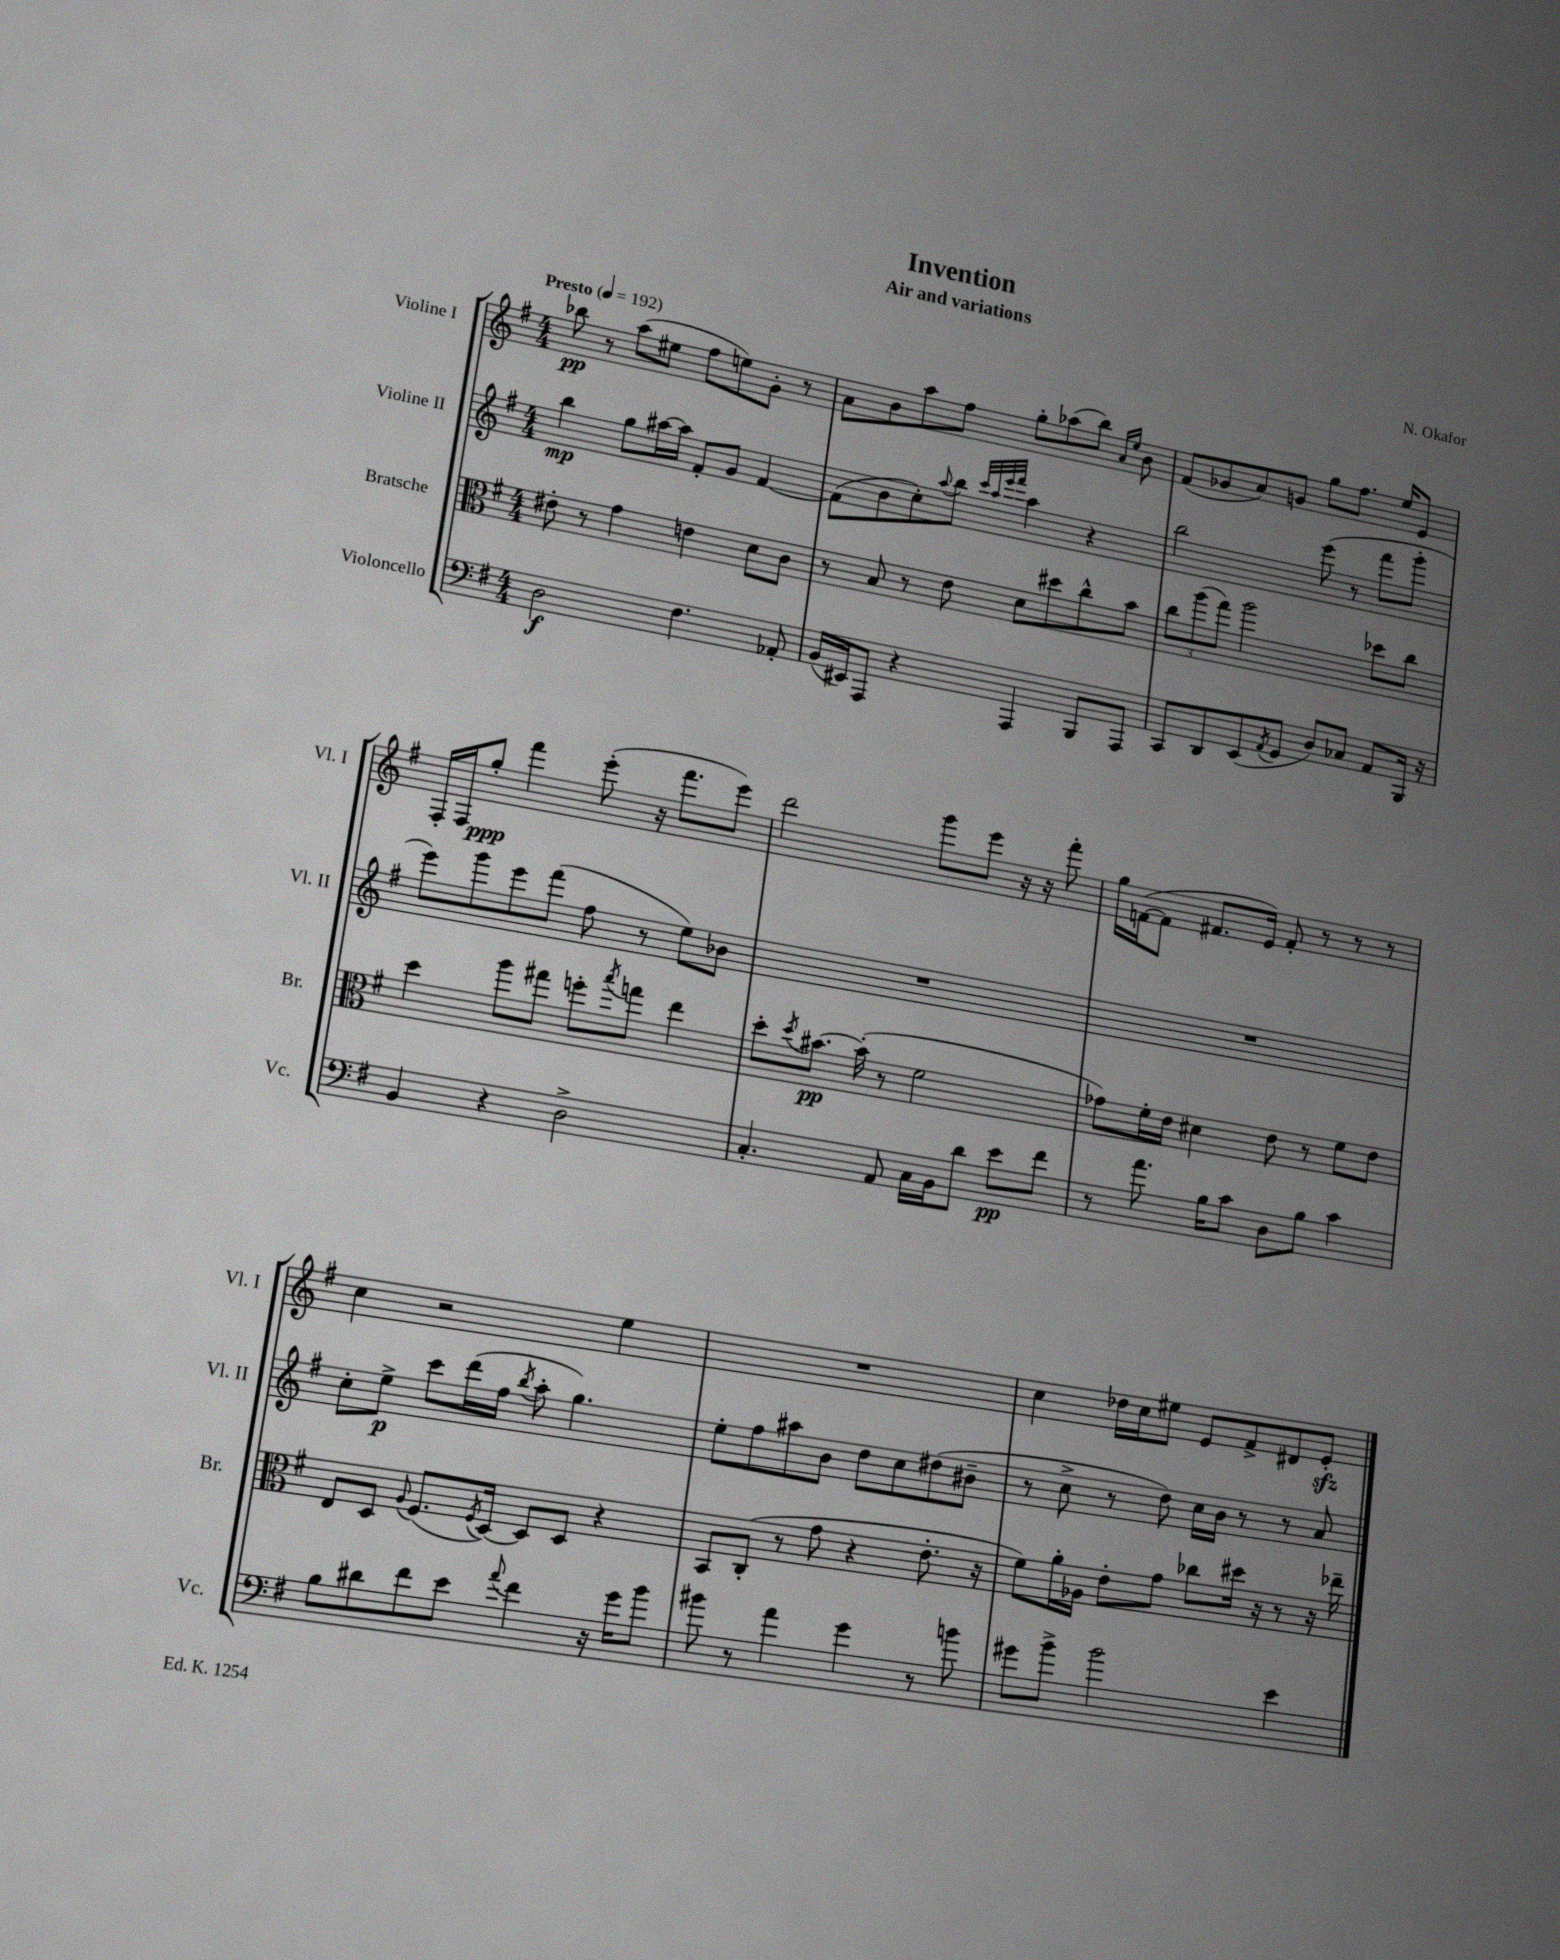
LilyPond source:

\header { title = "Invention" composer = "N. Okafor" subtitle = "Air and variations" }
<<
\new StaffGroup <<
\new Staff = "s0" \with { instrumentName = "Violine I" shortInstrumentName = "Vl. I" } {
    \clef treble \key g \major \numericTimeSignature \time 4/4 \tempo "Presto" 4 = 192
    bes''8\pp r8 a''8( eis''8 fis''8 e''8) g'8-. r8 |
    a'8 b'8 a''8 fis''8 g''8-. aes''8( b''8) \grace { a'16 e''16 } b'8 |
    fis'8( ges'8 a'8) g'8 g''8 fis''8. e''16 e'8 |
    fis16-. fis16 g''8-.\ppp fis'''4 e'''8-.( r16 fis'''8. e'''8) |
    d'''2 g'''8 e'''8 r16 r16 fis'''8-. |
    g''16 f'16~( f'8 fis'8. e'16) fis'8-. r8 r8 r8 |
    c''4 r2 e''4 |
    R1 |
    c''4 des''16 c''16 eis''8 e'8 fis'8-> dis'8 e'8-.\sfz \bar "|." |
}
\new Staff = "s1" \with { instrumentName = "Violine II" shortInstrumentName = "Vl. II" } {
    \clef treble \key g \major \numericTimeSignature \time 4/4
    b''4\mp g''8 ais''16~ ais''16 fis'8-. g'8 fis'4~ |
    fis'8( b'8 c''8-.) \appoggiatura { a''8 } b''8 \grace { c'''32 a''32 e'''32 fis'''32 } a''4 r4 |
    b''2 e'''8( r8 fis'''8 g'''8-. |
    e'''8) g'''8 e'''8 fis'''8( fis''8 r8 e''8) bes'8 |
    R1 |
    R1 |
    c''8-. e''8->\p c'''8 d'''16( fis''16 \acciaccatura { b''8 } a''8-. g''4.) |
    e''8-. fis''8 ais''8 b'8 d''8 c''8 dis''8( bis'8-- |
    r8 c''8-> r8 d''8) c''16 b'16 r8 r8 a'8 \bar "|." |
}
\new Staff = "s2" \with { instrumentName = "Bratsche" shortInstrumentName = "Br." } {
    \clef alto \key g \major \numericTimeSignature \time 4/4
    eis'8-. r8 g'4 e'4 d'8 c'8 |
    r8 b8 r8 e'8 d'8 dis''8 c''8-^ b'8 |
    \tuplet 3/2 { c''8 a''8( g''8) } a''2 des''8 c''8 |
    d''4 a''8 gis''8 f''8-. \acciaccatura { b''8 } g''8 e''4 |
    d''8-. \acciaccatura { d''8 } bis'8.~\pp bis'16-.( r8 fis'2 |
    ges'8) fis'16-. e'16 dis'4 e'8 r8 fis'8 e'8 |
    e8 d8 \appoggiatura { a8 } fis8.( \acciaccatura { fis8 } d16~) d8 d8 r4 |
    b,8 c8-.( r8 g'8 r4 e'8.-. r16 |
    fis'8) a'16-. aes16 e'8-. g'8 ces''8 dis''16 r16 r8 r16 ees''16-- \bar "|." |
}
\new Staff = "s3" \with { instrumentName = "Violoncello" shortInstrumentName = "Vc." } {
    \clef bass \key g \major \numericTimeSignature \time 4/4
    d2\f fis4. aes,8-. |
    b,16( eis,16) a,,8 r4 a,,4 b,,8 a,,8 |
    c,8 d,8 e,8( \acciaccatura { a,8 } g,8 d8) ces8 a,8 b,,16 r16 |
    b,4 r4 d2-> |
    c4.-. a,8 c16 b,16 d'8 e'8\pp fis'8 |
    r8 a'8. b16 c'8 d8 b8 c'4 |
    b8 dis'8 fis'8 e'8 \appoggiatura { a'8 } fis'4 r16 g'16 b'8 |
    bis'8 r8 a'4 g'4 r8 b'8 |
    gis'8 b'8-> b'2 e'4 \bar "|." |
}
>>
>>
\layout { \context { \Score \remove "Bar_number_engraver" } }
